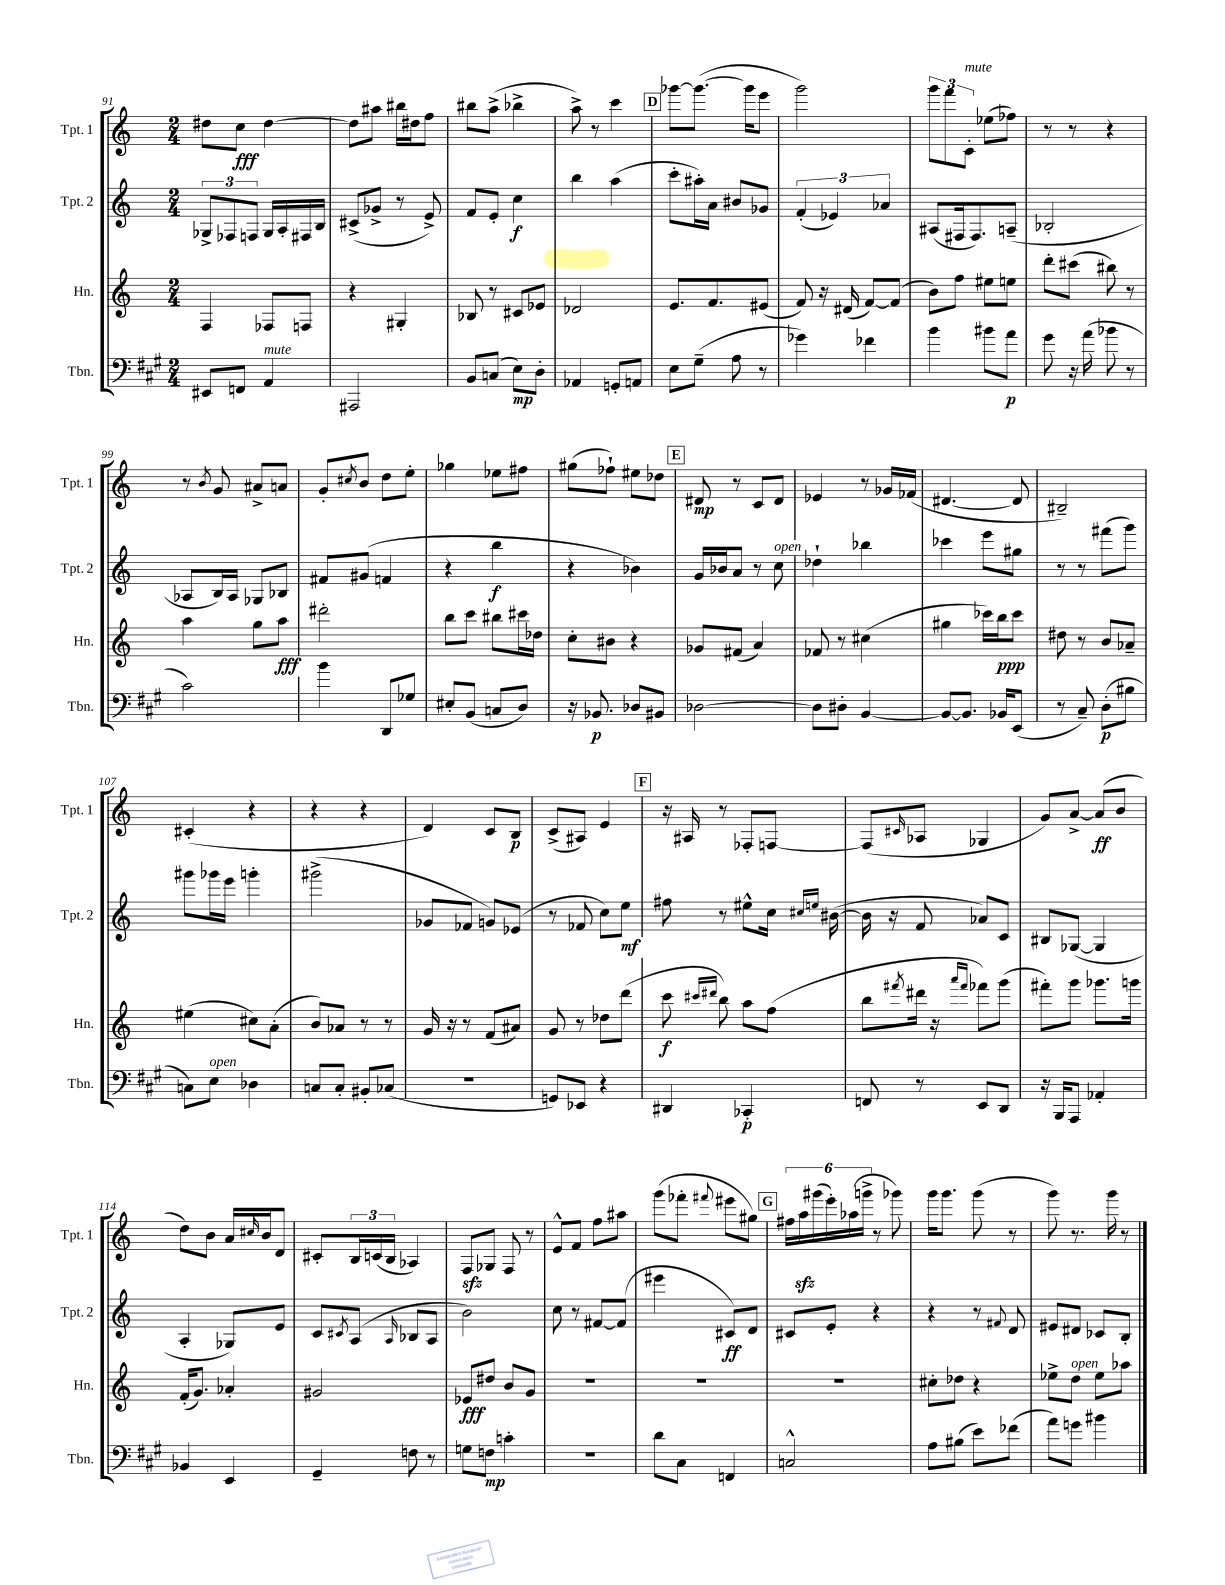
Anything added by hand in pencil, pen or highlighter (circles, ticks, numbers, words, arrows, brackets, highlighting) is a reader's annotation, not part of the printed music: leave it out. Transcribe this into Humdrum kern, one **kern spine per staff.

**kern	**kern	**kern	**kern
*staff4	*staff3	*staff2	*staff1
*clefF4	*clefG2	*clefG2	*clefG2
*k[f#c#g#]	*k[]	*k[]	*k[]
*M2/4	*M2/4	*M2/4	*M2/4
8EE#	4F	12G-^	8dd#
.	.	12F-	.
8FF	.	.	8cc
.	.	12F	.
4AA	8F-	16G-	[4dd#
.	.	16A'	.
.	8F	16F#	.
.	.	16B	.
=	=	=	=
2AAA#	4r	(8c#^	8dd#]
.	.	8g-^	8aa#
.	4G#'	8r	16bb#
.	.	.	16dd#
.	.	8e^)	8ff
=	=	=	=
8BB	8B-	8f	8bb#
(8C	8r	8e'	(8aa^
8E)	8c#	4cc	4bb-^
8D'	8e-	.	.
=	=	=	=
4AA-	2d-	4bb	8aa^)
.	.	.	8r
8GG'	.	(4aa	4ccc
8AA	.	.	.
=	=	=	=
8E	8.e	8ccc'	[8ggg-
(8G#~	.	16aa#')	(8.ggg-_
.	8.f	16a	.
8A	.	8b#	.
.	.	.	16ggg-]
8r	(8e#	8g-	8eee
=	=	=	=
4g-)	8f)	(6f'	2ggg)
.	16r	.	.
.	.	6e-)	.
.	(16d#	.	.
4f-	[8f)	.	.
.	.	6a-	.
.	(8f]	.	.
=	=	=	=
4b	8b)	(8A#	12ggg
.	.	.	12fff
.	8ff	16F#	.
.	.	.	12c'
.	.	8.F#)	.
8b#	8ee#	.	(8ee-
8a	8ee	(8A~	8ff-)
=	=	=	=
8g#	8ddd'	2B-'	8r
16r	(8ccc#	.	8r
(16a	.	.	.
8b-	8bb#)	.	4r
8r	8r	.	.
=	=	=	=
2c#)	4aa	8A-	8r
.	.	.	8qb
.	.	16B)	8g
.	.	16A-	.
.	8gg	8G-	8a#^
.	8aa	8B-	8a
=	=	=	=
4b	2ddd#'	8f#	8g'
.	.	.	8qcc#
.	.	(8g#	8b
8DD	.	4f	8dd
8G-	.	.	8ee'
=	=	=	=
8E#'	8bb	4r	4gg-
(8BB	8ccc	.	.
8C	8bb#	4bb	8ee-
8D)	16ccc#	.	8ff#
.	16dd-	.	.
=	=	=	=
16r	8cc'	4r	(8gg#
8.BB-	.	.	.
.	8b#	.	8ff-`)
8D-	4r	4b-)	8ee#
8BB#	.	.	8dd-
=	=	=	=
[2D-	8g-	16g	8d#
.	.	16b-	.
.	(8f#	8a	8r
.	4a)	8r	8c
.	.	8cc	8d#
=	=	=	=
8D-]	8f-	4dd-`	4e-
8D#'	8r	.	.
[4BB	(4cc#	4bb-	8r
.	.	.	16g-
.	.	.	(16f-
=	=	=	=
8BB_	4gg#	4ccc-	[4.d#
8.BB]	.	.	.
.	16ccc-)	8eee	.
16BB-	16bb	.	.
(8EE	8ccc-	8gg#	8d#]
=	=	=	=
8r	8dd#	8r	2B#~)
8C#~)	8r	8r	.
(8D'	8b	(8fff#	.
8B#	8a-~	8ggg)	.
=	=	=	=
8C)	(4ee#	8ggg#	(4c#'
8E	.	16ggg-	.
.	.	16eee	.
4D-	8cc#)	4ggg'	4r
.	(8a'	.	.
=	=	=	=
8C	8b)	(2ggg#^	4r
8C'	8a-	.	.
8BB#'	8r	.	4r
(8C-	8r	.	.
=	=	=	=
2r	16g	8g-	4d)
.	16r	.	.
.	8r	8f-	.
.	(8f	8g)	8c
.	8a#)	(8e-	8B
=	=	=	=
8GG)	8g	8r	(8c^
8EE-	8r	8f-	8A#)
4r	8dd-	8cc)	4e
.	(8ddd	8ee	.
=	=	=	=
4DD#	8ccc	8ff#	16r
.	.	.	16A#
.	16qqccc#	.	.
.	16qqddd#	.	.
.	8bb)	8r	8r
4CC-'	8aa	8ee#^^	8F-'
.	(8ff	16cc	[8F
.	.	16qqcc#	.
.	.	16qqee	.
.	.	([16b#	.
=	=	=	=
8FF	8bb	16b#]	(8F]
.	.	16r	.
.	8qfff#	.	16qqc#
8r	16ddd#	8f	8A-
.	16r	.	.
.	16qqaaa	.	.
.	16qqfff#	.	.
8EE	8fff-)	8a-)	4G-
8DD	(8ggg	8c	.
=	=	=	=
16r	8fff#')	8B#	8g)
16BBB	.	.	.
8AAA	8ggg	([8G-	[8a^
4AA-'	8.ggg-	4G-]	(8a]
.	.	.	8b
.	16ggg	.	.
=	=	=	=
4BB-	(16f'	4A'	8dd)
.	8.g)	.	.
.	.	.	8b
4EE	4a-'	8G-)	16a
.	.	.	16qqcc#
.	.	.	16b
.	.	8e	8d
=	=	=	=
4GG#~	2g#	8c	8c#'
.	.	8qc#	.
.	.	(8A	24B
.	.	.	(24c
.	.	.	24B
.	.	16qqA	.
8F	.	8B-	4A-)
8r	.	8A	.
=	=	=	=
8G	8e-	2b)	8F
8F	8dd#	.	8G-
4c'	8b	.	8F
.	8g	.	8r
=	=	=	=
2r	2r	8cc	8e^^
.	.	8r	8f
.	.	[8f#	8ff
.	.	(8f#]	8aa#
=	=	=	=
8d	2r	4eee#	(8ggg
8C#	.	.	8fff-'
.	.	.	8qqfff#
4FF	.	8c#)	8eee#
.	.	8d	8gg#)
=	=	=	=
2C^^	2r	8c#	24ff#
.	.	.	24aa
.	.	.	(24ggg#
.	.	8e'	24eee')
.	.	.	(24aa-
.	.	.	24ggg^
.	.	4r	8r
.	.	.	8ggg-)
=	=	=	=
8A	8cc#'	4r	16ggg
.	.	.	8.ggg
(8B#	8dd-	.	.
8e)	4r	8r	(8ggg
.	.	8qqf#	.
(8f-	.	8d	8r
=	=	=	=
8a)	8ee-^	8e#	8ggg)
8g	8dd	8d#	8.r
4b#	8ee-	8c-	.
.	.	.	16ggg
.	8aa-	8B'	8r
==	==	==	==
*-	*-	*-	*-
